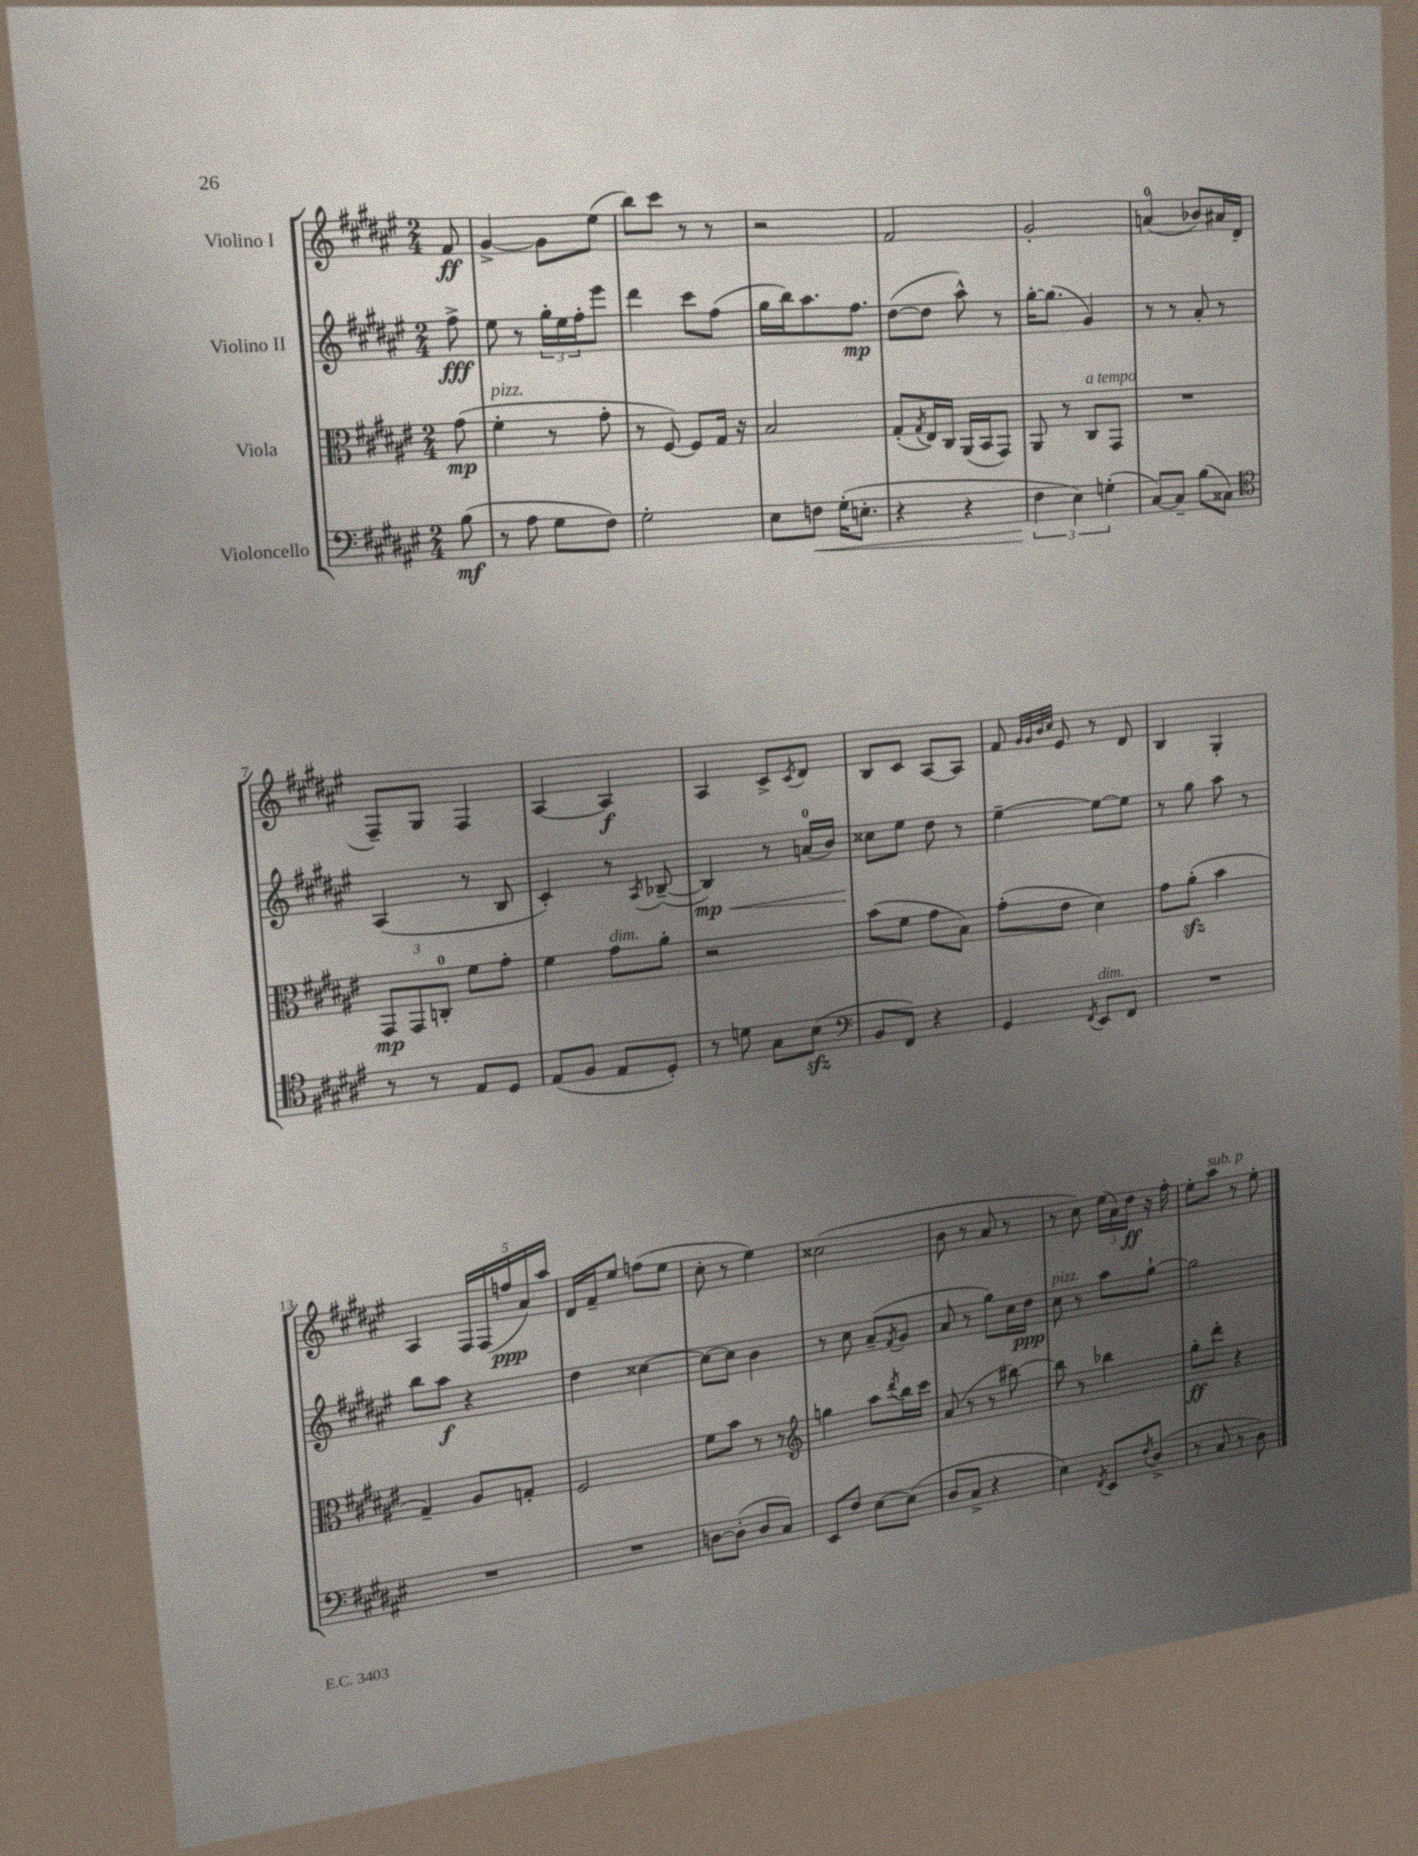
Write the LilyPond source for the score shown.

<<
\new StaffGroup <<
\new Staff = "s0" \with { instrumentName = "Violino I" } {
    \clef treble \key fis \major \numericTimeSignature \time 2/4 \partial 8
    fis'8\ff |
    gis'4~-> gis'8 eis''8( |
    b''8) cis'''8 r8 r8 |
    r2 |
    fis'2 |
    gis'2-. |
    a'4-0( bes'8) ais'16 dis'16( |
    fis8--) gis8 fis4 |
    ais4~ ais4\f |
    ais4 cis'8-> \acciaccatura { cis'8 } dis'8 |
    b8 cis'8 ais8~ ais8 |
    fis'8 \grace { gis'32 gis'32 b'32 cis''32 } eis'8 r8 dis'8 |
    b4 gis4-. |
    ais4 \tuplet 5/4 { fis16 fis16( f''16\ppp ais'16) ais''16 } |
    dis'16 fis'16-- eis''8 f''8( eis''8 |
    cis''8-. r8 eis''4) |
    cisis''2( |
    b'8 r8 ais'8 r8 |
    r8 cis''8) \tuplet 3/2 { eis''16( ais'16) dis''16\ff } r16 fis''16-. |
    eis''8-. ais''8^\markup { \italic "sub. p" } r8 eis''8-. \bar "|." |
}
\new Staff = "s1" \with { instrumentName = "Violino II" } {
    \clef treble \key fis \major \numericTimeSignature \time 2/4 \partial 8
    fis''8->\fff |
    eis''8 r8 \tuplet 3/2 { gis''16-. eis''16 fis''16-. } eis'''8 |
    dis'''4 cis'''8 fis''8( |
    gis''16 b''16) ais''8. fis''8.\mp |
    dis''8~( dis''8 ais''8-^) r8 |
    gis''16~-. gis''8.( gis'4) |
    r8 r8 ais'8-. r8 |
    ais4( r8 b8 |
    cis'4-.) r8 \acciaccatura { ais8 } bes8~--( |
    bes4\mp\<) r8 a'16-0( b'16) |
    cisis''8\! eis''8 dis''8 r8 |
    eis''4~-- eis''8~ eis''8 |
    r8 gis''8 ais''8 r8 |
    b''8 ais''8\f r4 |
    dis''4 cisis''4~ |
    cisis''8~ cisis''8 b'4 |
    r8 cis''8 ais'8--( \acciaccatura { fis'8 } gis'8 |
    ais'8 r8 gis''8) cis''16 dis''16\ppp |
    cis''8^\markup { \italic "pizz." } r8 ais''8 gis''8~-! |
    gis''2 \bar "|." |
}
\new Staff = "s2" \with { instrumentName = "Viola" } {
    \clef alto \key fis \major \numericTimeSignature \time 2/4 \partial 8
    gis'8\mp( |
    fis'4-.^\markup { \italic "pizz." } r8 gis'8-. |
    r8 fis8~) fis8 gis16 r16 |
    b2 |
    gis8-.( \acciaccatura { gis8 } eis16) cis16 ais,16( b,16 gis,8) |
    ais,8 r8 cis8^\markup { \italic "a tempo" } gis,8 |
    R2 |
    \tuplet 3/2 { gis,8\mp gis,8 c8-0-. } fis'8 gis'8-. |
    fis'4 gis'8^\markup { \italic "dim." } ais'8-. |
    r2 |
    b'8( fis'8 gis'8 b8) |
    gis'8-.( eis'8 dis'4) |
    gis'8 ais'8-.\sfz( b'4 |
    gis4--) ais8 g8-. |
    fis2 |
    fis'8 b'8 r8 r8 |
    \clef treble g''4 ais''8 \acciaccatura { dis'''8 } b''16 cis'''16 |
    ais'8( r8 r8 bis''8~) |
    bis''8 r8 bes''4 |
    gis''8-.\ff dis'''8-. r4 \bar "|." |
}
\new Staff = "s3" \with { instrumentName = "Violoncello" } {
    \clef bass \key fis \major \numericTimeSignature \time 2/4 \partial 8
    b8\mf( |
    r8 ais8 gis8 fis8) |
    gis2-. |
    eis8 f8\< gis16-.( e8.-. |
    r4 r4 |
    \tuplet 3/2 { fis4\! eis4) g4-.( } |
    cis8~) cis8-- b8( cisis8) |
    \clef tenor r8 r8 eis8 dis8 |
    eis8( fis8 eis8 dis8-.) |
    r8 d'8 gis8 b8\sfz( |
    \clef bass b,8 fis,8) r4 |
    gis,4 \acciaccatura { fis,8 } eis,8^\markup { \italic "dim." } fis,8 |
    R2 |
    R2 |
    R2 |
    d8~ d8-.( d8 cis8) |
    eis,8 fis8 eis8~ eis8( |
    dis8 cis8-> r4 |
    eis4) \acciaccatura { fis,8 } eis,8 \acciaccatura { fis8 } dis8->( |
    r8 cis8 r8 dis8) \bar "|." |
}
>>
>>
